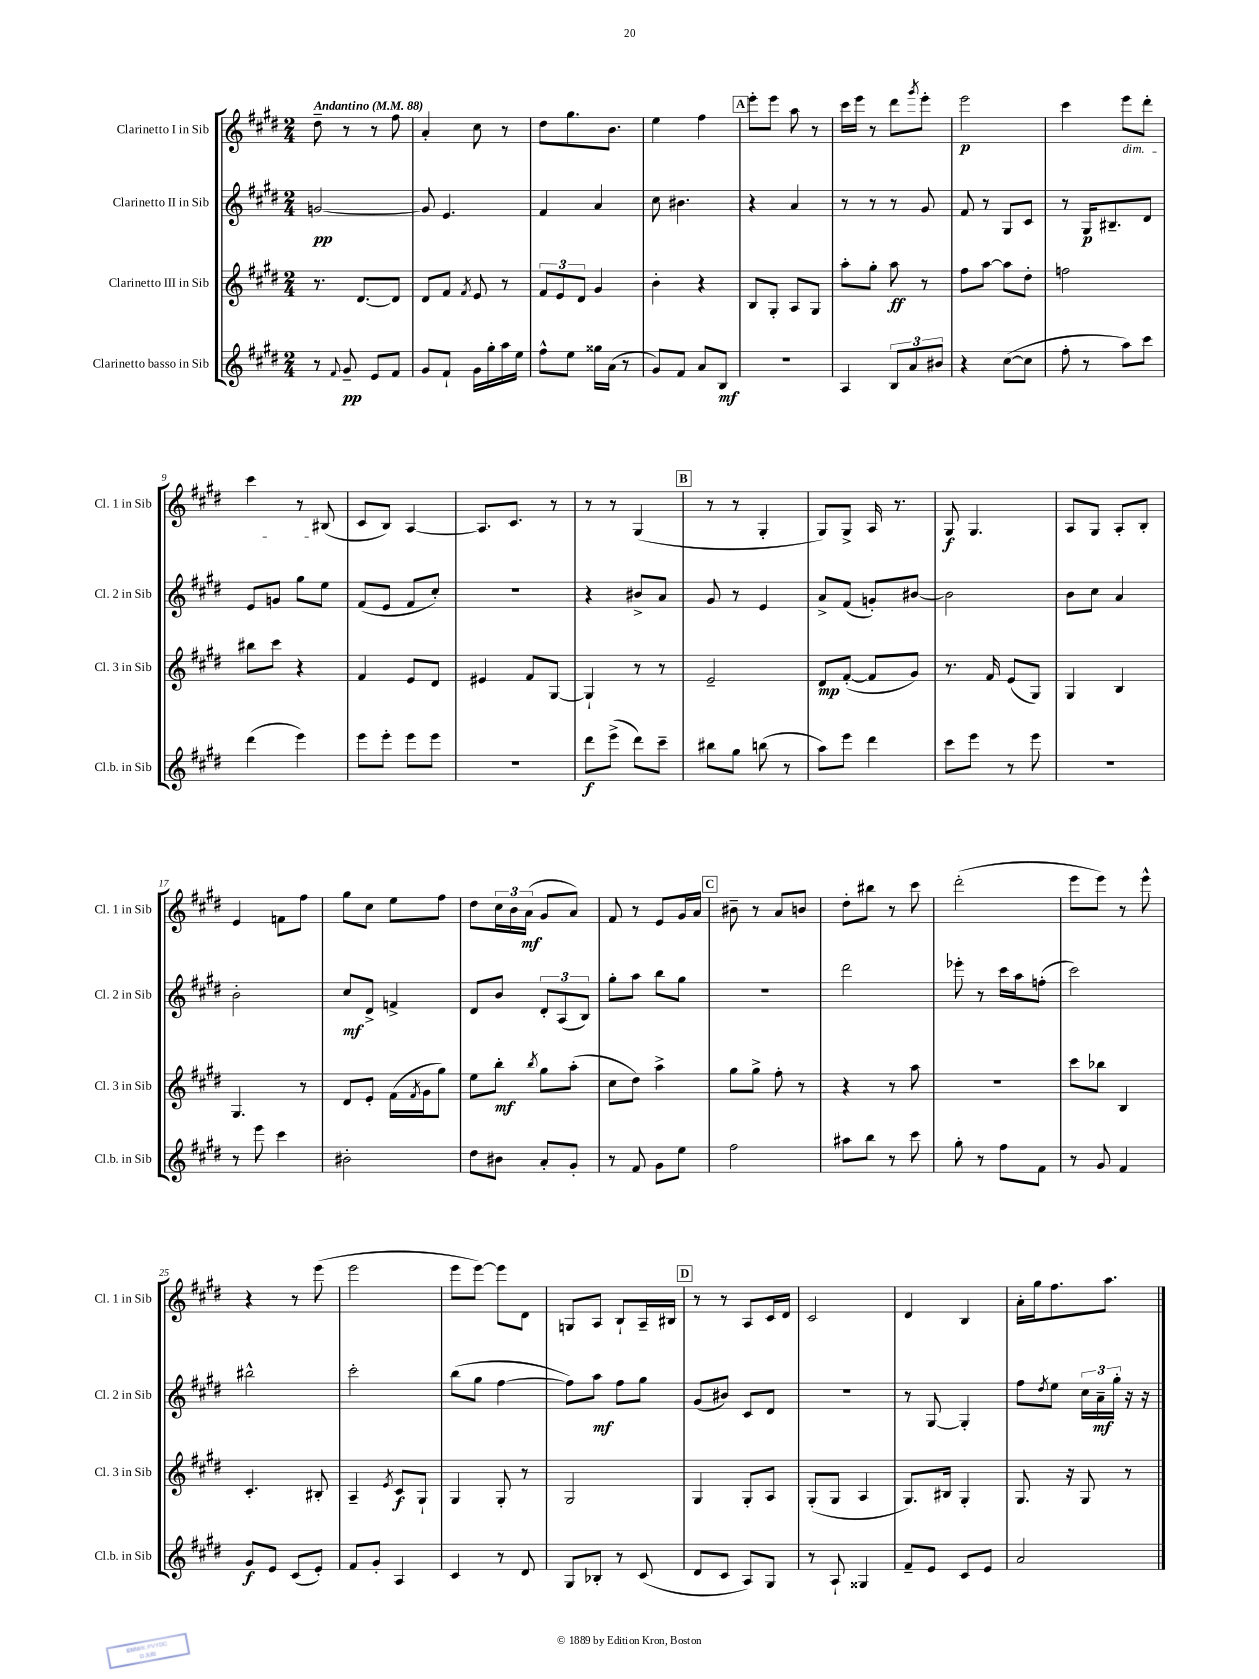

**kern	**dynam	**kern	**dynam	**kern	**dynam	**kern	**dynam
*part4	*part4	*part3	*part3	*part2	*part2	*part1	*part1
*staff4	*staff4	*staff3	*staff3	*staff2	*staff2	*staff1	*staff1
*I"Clarinetto basso in Sib	*	*I"Clarinetto III in Sib	*	*I"Clarinetto II in Sib	*	*I"Clarinetto I in Sib	*
*I'Cl.b. in Sib	*	*I'Cl. 3 in Sib	*	*I'Cl. 2 in Sib	*	*I'Cl. 1 in Sib	*
*clefG2	*	*clefG2	*	*clefG2	*	*clefG2	*
*k[f#c#g#d#]	*	*k[f#c#g#d#]	*	*k[f#c#g#d#]	*	*k[f#c#g#d#]	*
*M2/4	*	*M2/4	*	*M2/4	*	*M2/4	*
*MM88	*	*MM88	*	*MM88	*	*MM88	*
=1	=1	=1	=1	=1	=1	=1	=1
!	!	!	!	!	!	!LO:TX:a:B:t=Andantino	!
8r	.	8.r	.	[2gn/	pp	8dd#~\	.
8qqf#/	.	.	.	.	.	.	.
8g#~/	pp	.	.	.	.	8r	.
.	.	[8.d#/L	.	.	.	.	.
8e/L	.	.	.	.	.	8r	.
8f#/J	.	8d#/J]	.	.	.	8ff#\	.
=2	=2	=2	=2	=2	=2	=2	=2
8g#/L	.	8d#/L	.	8g/]	.	4a'/	.
8f#`/J	.	8f#/J	.	4.e/	.	.	.
.	.	8qf#/	.	.	.	.	.
16g#\LL	.	8e/	.	.	.	8cc#\	.
16gg#'\	.	.	.	.	.	.	.
16aa\	.	8r	.	.	.	8r	.
16ee\JJ	.	.	.	.	.	.	.
=3	=3	=3	=3	=3	=3	=3	=3
8ff#^^\L	.	12f#/L	.	4f#/	.	8dd#\L	.
.	.	12e/	.	.	.	.	.
8ee\J	.	.	.	.	.	8.gg#\	.
.	.	12d#/J	.	.	.	.	.
16gg##X\LL	.	4g#/	.	4a/	.	.	.
(16a\JJ	.	.	.	.	.	8.b\J	.
8r	.	.	.	.	.	.	.
=4	=4	=4	=4	=4	=4	=4	=4
8g#/L)	.	4b'\	.	8cc#\	.	4ee\	.
8f#/J	.	.	.	4.b#X\	.	.	.
8a/L	.	4r	.	.	.	4ff#\	.
8B/J	mf	.	.	.	.	.	.
!!LO:REH:place=s1:t=A
=5	=5	=5	=5	=5	=5	=5	=5
2r	.	8B/L	.	4r	.	8eee'\L	.
.	.	8G#'/J	.	.	.	8eee\J	.
.	.	8A/L	.	4a/	.	8aa\	.
.	.	8G#/J	.	.	.	8r	.
=6	=6	=6	=6	=6	=6	=6	=6
4A/	.	8aa'\L	.	8r	.	16ccc#\LL	.
.	.	.	.	.	.	16eee\JJ	.
.	.	8gg#'\J	.	8r	.	8r	.
12B/L	.	8aa\	ff	8r	.	8ddd#\L	.
12a/	.	.	.	.	.	.	.
.	.	.	.	.	.	8qggg#/	.
.	.	8r	.	8g#/	.	8eee'\J	.
12b#X/J	.	.	.	.	.	.	.
=7	=7	=7	=7	=7	=7	=7	=7
4r	.	8ff#\L	.	8f#/	.	2eee\	p
.	.	[8aa\J	.	8r	.	.	.
([8cc#\L	.	8aa\L]	.	8G#/L	.	.	.
8cc#\J]	.	8dd#'\J	.	8c#/J	.	.	.
=8	=8	=8	=8	=8	=8	=8	=8
8ff#'\	.	2ffn\	.	8r	.	4ccc#\	.
8r	.	.	.	16G#/KL	p	.	.
.	.	.	.	8.B#X~/	.	.	.
!	!	!	!	!	!	!LO:TX:b:i:t=dim.	!
8aa\L)	.	.	.	.	.	8eee\L	.
8ccc#\J	.	.	.	8d#/J	.	8ddd#'\J	.
!!LO:LB:g=z
=9	=9	=9	=9	=9	=9	=9	=9
(4ddd#\	.	8bb#X\L	.	8e/L	.	4ccc#\	.
.	.	8ccc#\J	.	8gn/J	.	.	.
4eee\)	.	4r	.	8gg#\L	.	8r	.
.	.	.	.	8ee\J	.	(8B#X/	.
=10	=10	=10	=10	=10	=10	=10	=10
8eee\L	.	4f#/	.	(8f#/L	.	8c#/L	.
8eee'\J	.	.	.	8e/J	.	8B/J)	.
8eee\L	.	8e/L	.	8f#/L	.	[4A/	.
8eee\J	.	8d#/J	.	8cc#'/J)	.	.	.
=11	=11	=11	=11	=11	=11	=11	=11
2r	.	4e#X/	.	2r	.	8.A/L]	.
.	.	.	.	.	.	8.c#/J	.
.	.	8f#/L	.	.	.	.	.
.	.	[8G#/J	.	.	.	8r	.
=12	=12	=12	=12	=12	=12	=12	=12
8ddd#\L	f	4G#`/]	.	4r	.	8r	.
(8eee^\J	.	.	.	.	.	8r	.
8ddd#\L)	.	8r	.	8b#X^/L	.	(4G#/	.
8ccc#~\J	.	8r	.	8a/J	.	.	.
!!LO:REH:place=s1:t=B
=13	=13	=13	=13	=13	=13	=13	=13
8bb#X\L	.	2e~/	.	8g#/	.	8r	.
8gg#\J	.	.	.	8r	.	8r	.
(8bbn\	.	.	.	4e/	.	4G#'/	.
8r	.	.	.	.	.	.	.
=14	=14	=14	=14	=14	=14	=14	=14
8aa\L)	.	8d#/L	mp	8a^/L	.	8G#/L)	.
8eee\J	.	([8f#'/J	.	(8f#/J	.	8G#^/J	.
4ddd#\	.	8f#/L]	.	8gn'/L)	.	16A/	.
.	.	.	.	.	.	8.r	.
.	.	8g#/J)	.	[8b#X/J	.	.	.
=15	=15	=15	=15	=15	=15	=15	=15
8ccc#\L	.	8.r	.	2b#\]	.	8G#/	f
8eee\J	.	.	.	.	.	4.G#/	.
.	.	16f#/	.	.	.	.	.
8r	.	(8e/L	.	.	.	.	.
8eee\	.	8G#/J)	.	.	.	.	.
=16	=16	=16	=16	=16	=16	=16	=16
2r	.	4G#/	.	8b\L	.	8A/L	.
.	.	.	.	8cc#\J	.	8G#/J	.
.	.	4B/	.	4a/	.	8A'/L	.
.	.	.	.	.	.	8B'/J	.
!!LO:LB:g=z
=17	=17	=17	=17	=17	=17	=17	=17
8r	.	4.G#/	.	2b'\	.	4e/	.
8eee\	.	.	.	.	.	.	.
4ccc#\	.	.	.	.	.	8fn\L	.
.	.	8r	.	.	.	8ff#\J	.
=18	=18	=18	=18	=18	=18	=18	=18
2b#X'\	.	8d#/L	.	8cc#/L	mf	8gg#\L	.
.	.	8e'/J	.	8d#^/J	.	8cc#\J	.
.	.	(16f#\LL	.	4fn^/	.	8ee\L	.
.	.	8qf#/	.	.	.	.	.
.	.	16g#\J	.	.	.	.	.
.	.	8gg#\J)	.	.	.	8ff#\J	.
=19	=19	=19	=19	=19	=19	=19	=19
8dd#\L	.	8ee\L	.	8d#/L	.	8dd#\L	.
8b#X\J	.	8bb'\J	mf	8b/J	.	24cc#\L	.
.	.	.	.	.	.	24b\	.
.	.	.	.	.	.	(24a\JJ	mf
.	.	8qbb/	.	.	.	.	.
8a'/L	.	8gg#\L	.	12d#'/L	.	8g#/L	.
.	.	.	.	(12A/	.	.	.
8g#'/J	.	(8aa'\J	.	.	.	8a/J)	.
.	.	.	.	12B/J)	.	.	.
=20	=20	=20	=20	=20	=20	=20	=20
8r	.	8cc#\L	.	8gg#'\L	.	8f#/	.
8f#/	.	8dd#\J)	.	8aa\J	.	8r	.
8g#\L	.	4aa^\	.	8bb\L	.	8e/L	.
8ee\J	.	.	.	8gg#\J	.	16g#/L	.
.	.	.	.	.	.	16a/JJ	.
!!LO:REH:place=s1:t=C
=21	=21	=21	=21	=21	=21	=21	=21
2ff#\	.	8gg#\L	.	2r	.	8b#X~\	.
.	.	8gg#^\J	.	.	.	8r	.
.	.	8ff#'\	.	.	.	8a/L	.
.	.	8r	.	.	.	8bn/J	.
=22	=22	=22	=22	=22	=22	=22	=22
8aa#X\L	.	4r	.	2ddd#\	.	8dd#'\L	.
8bb\J	.	.	.	.	.	8bb#X\J	.
8r	.	8r	.	.	.	8r	.
8ccc#\	.	8aa\	.	.	.	8ccc#\	.
=23	=23	=23	=23	=23	=23	=23	=23
8gg#'\	.	2r	.	8eee-X'\	.	(2ddd#'\	.
8r	.	.	.	8r	.	.	.
8ff#\L	.	.	.	16ccc#\LL	.	.	.
.	.	.	.	16aa\J	.	.	.
8f#\J	.	.	.	(8ffn'\J	.	.	.
=24	=24	=24	=24	=24	=24	=24	=24
8r	.	8ccc#\L	.	2ccc#\)	.	8eee\L	.
8g#/	.	8bb-X\J	.	.	.	8eee\J)	.
4f#/	.	4B/	.	.	.	8r	.
.	.	.	.	.	.	8eee^^\	.
!!LO:LB:g=z
=25	=25	=25	=25	=25	=25	=25	=25
8g#/L	f	4.c#'/	.	2bb#X^^\	.	4r	.
8e/J	.	.	.	.	.	.	.
(8c#/L	.	.	.	.	.	8r	.
8e'/J)	.	8B#X'/	.	.	.	(8eee\	.
=26	=26	=26	=26	=26	=26	=26	=26
8f#/L	.	4A~/	.	2ccc#'\	.	2eee\	.
8g#'/J	.	.	.	.	.	.	.
.	.	8qe/	.	.	.	.	.
4A/	.	8c#/L	f	.	.	.	.
.	.	8G#`/J	.	.	.	.	.
=27	=27	=27	=27	=27	=27	=27	=27
4c#/	.	4G#/	.	(8bb\L	.	8eee\L	.
.	.	.	.	8gg#\J	.	[8eee\J)	.
8r	.	8G#'/	.	[4ff#\	.	8eee\L]	.
8d#/	.	8r	.	.	.	8d#\J	.
=28	=28	=28	=28	=28	=28	=28	=28
8G#/L	.	2G#/	.	8ff#\L])	.	8Gn/L	.
8B-X'/J	.	.	.	8aa\J	mf	8A/J	.
8r	.	.	.	8ff#\L	.	8B`/L	.
(8c#/	.	.	.	8gg#\J	.	16A~/L	.
.	.	.	.	.	.	16B#X/JJ	.
!!LO:REH:place=s1:t=D
=29	=29	=29	=29	=29	=29	=29	=29
8d#/L	.	4G#/	.	(8g#/L	.	8r	.
8c#/J	.	.	.	8b#X/J)	.	8r	.
8A/L)	.	8G#'/L	.	8c#/L	.	8A/L	.
8G#/J	.	8A/J	.	8d#/J	.	16c#/L	.
.	.	.	.	.	.	16d#/JJ	.
=30	=30	=30	=30	=30	=30	=30	=30
8r	.	(8G#'/L	.	2r	.	2c#/	.
8A`/	.	8G#/J	.	.	.	.	.
4G##X/	.	4A/	.	.	.	.	.
=31	=31	=31	=31	=31	=31	=31	=31
8f#~/L	.	8.G#/L)	.	8r	.	4d#/	.
8e/J	.	.	.	[8G#/	.	.	.
.	.	16B#X/Jk	.	.	.	.	.
8c#/L	.	4G#'/	.	4G#'/]	.	4B/	.
8e/J	.	.	.	.	.	.	.
=32	=32	=32	=32	=32	=32	=32	=32
2a/	.	8.G#/	.	8ff#\L	.	16a'\LL	.
.	.	.	.	.	.	16gg#\J	.
.	.	.	.	8qdd#/	.	.	.
.	.	.	.	8ee\J	.	8.ff#\	.
.	.	16r	.	.	.	.	.
.	.	8G#/	.	24cc#\LL	.	.	.
.	.	.	.	24a~\	mf	.	.
.	.	.	.	.	.	8.aa\J	.
.	.	.	.	24gg#'\JJ	.	.	.
.	.	8r	.	16r	.	.	.
.	.	.	.	16r	.	.	.
==	==	==	==	==	==	==	==
*-	*-	*-	*-	*-	*-	*-	*-
